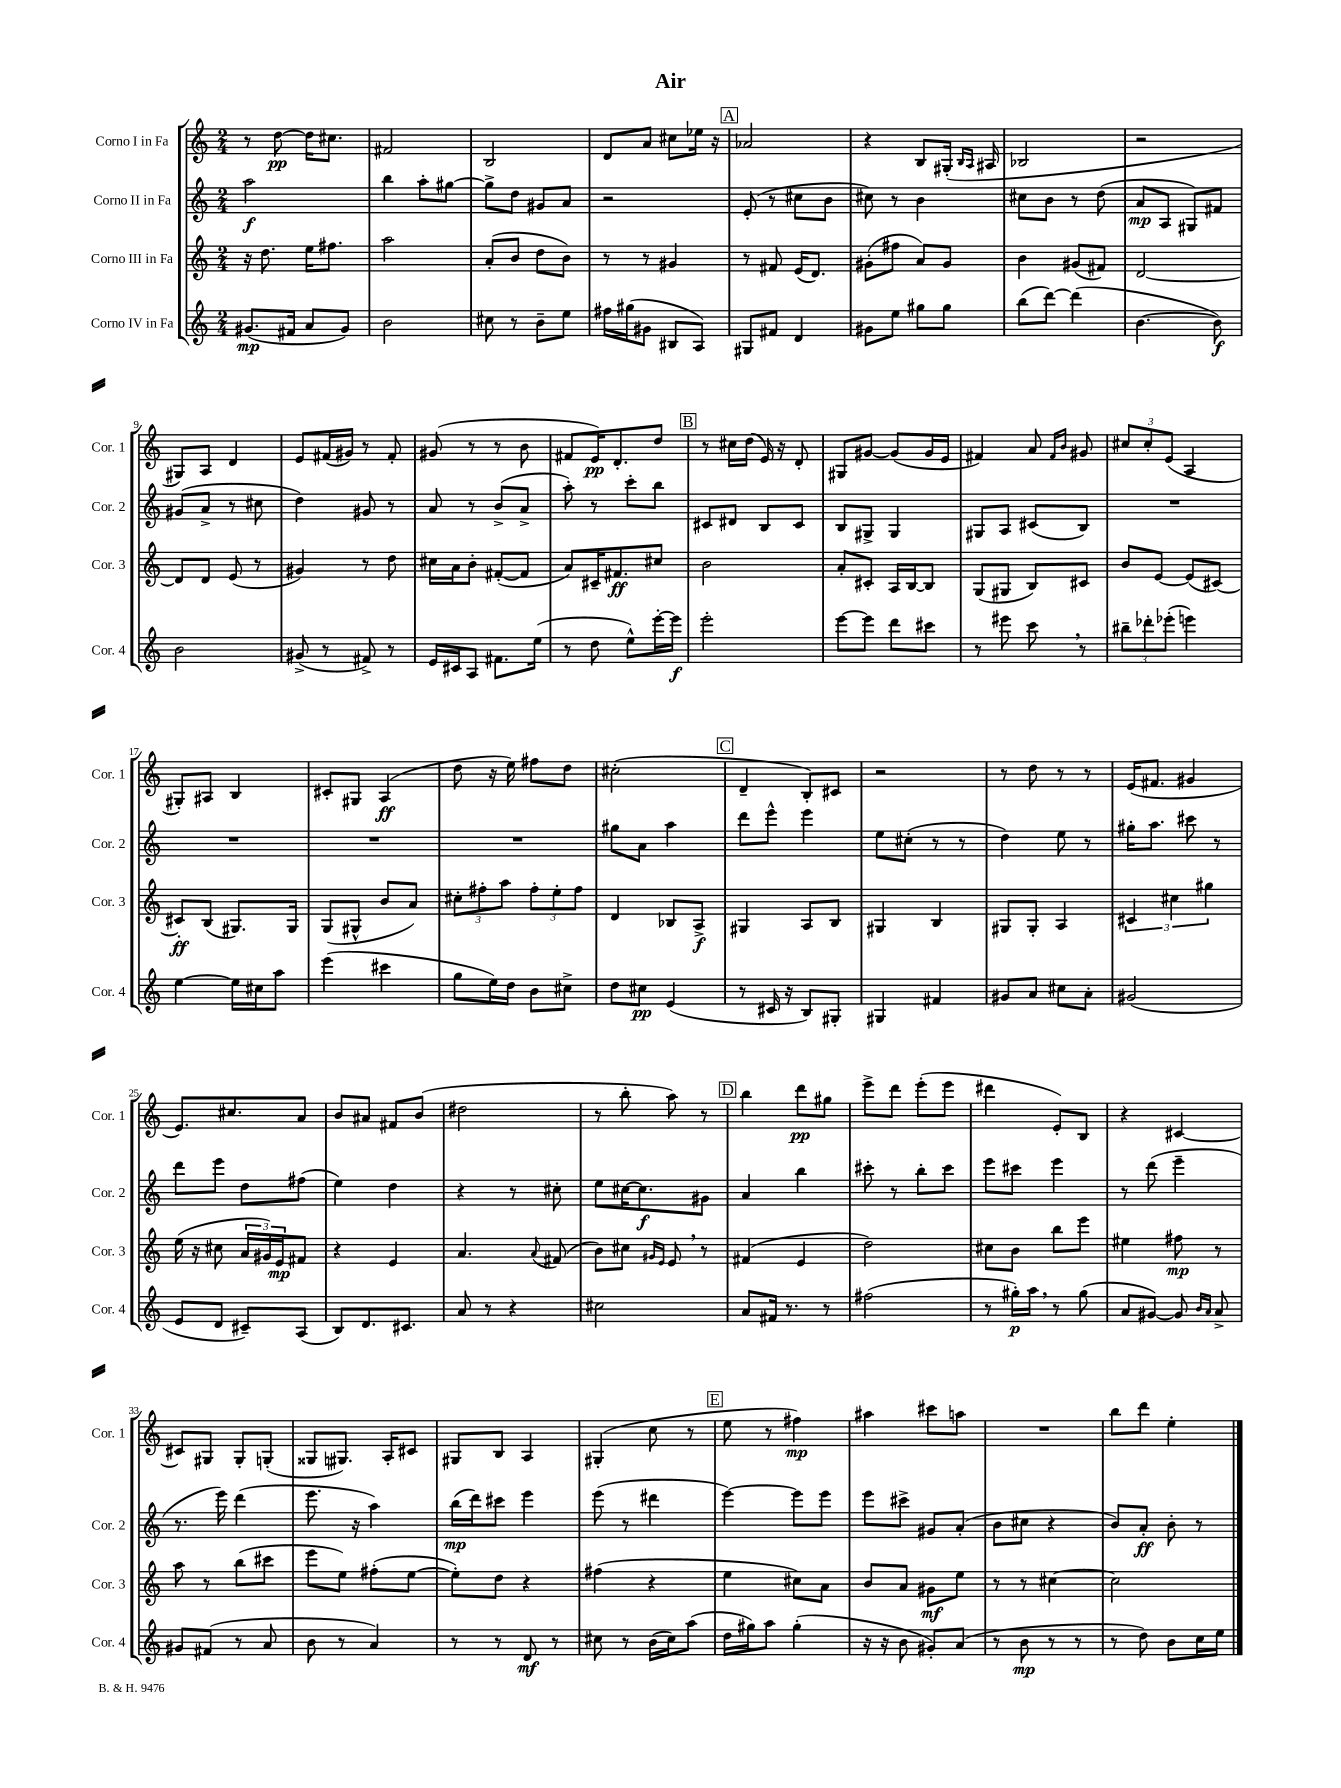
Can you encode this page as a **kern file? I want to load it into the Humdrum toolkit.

**kern	**dynam	**kern	**dynam	**kern	**dynam	**kern	**dynam
*part4	*part4	*part3	*part3	*part2	*part2	*part1	*part1
*staff4	*staff4	*staff3	*staff3	*staff2	*staff2	*staff1	*staff1
*I"Corno IV in Fa	*	*I"Corno III in Fa	*	*I"Corno II in Fa	*	*I"Corno I in Fa	*
*I'Cor. 4	*	*I'Cor. 3	*	*I'Cor. 2	*	*I'Cor. 1	*
*clefG2	*	*clefG2	*	*clefG2	*	*clefG2	*
*k[]	*	*k[]	*	*k[]	*	*k[]	*
*M2/4	*	*M2/4	*	*M2/4	*	*M2/4	*
=1	=1	=1	=1	=1	=1	=1	=1
(8.g#X/L	mp	16r	.	2aa\	f	8r	.
.	.	8.dd\	.	.	.	.	.
.	.	.	.	.	.	[8dd\	pp
16f#X/Jk	.	.	.	.	.	.	.
8a/L	.	16ee\KL	.	.	.	16dd\KL]	.
.	.	8.ff#X\J	.	.	.	8.cc#X\J	.
8g#/J)	.	.	.	.	.	.	.
=2	=2	=2	=2	=2	=2	=2	=2
2b\	.	2aa\	.	4bb\	.	2f#X/	.
.	.	.	.	8aa'\L	.	.	.
.	.	.	.	[8gg#X\J	.	.	.
=3	=3	=3	=3	=3	=3	=3	=3
8cc#X\	.	(8a'/L	.	8gg#^\L]	.	2B/	.
8r	.	8b/J	.	8dd\J	.	.	.
8b~\L	.	8dd\L	.	8g#X/L	.	.	.
8ee\J	.	8b\J)	.	8a/J	.	.	.
=4	=4	=4	=4	=4	=4	=4	=4
16ff#X\LL	.	8r	.	2r	.	8d/L	.
(16gg#X\J	.	.	.	.	.	.	.
8g#X\J	.	8r	.	.	.	8a/J	.
8B#X/L	.	4g#X/	.	.	.	8cc#X\L	.
8A/J)	.	.	.	.	.	16ee-X\Jk	.
.	.	.	.	.	.	16r	.
!!LO:REH:place=s1:t=A
=5	=5	=5	=5	=5	=5	=5	=5
8G#X/L	.	8r	.	(8e'/	.	2a-X/	.
8f#X/J	.	8f#X/	.	8r	.	.	.
4d/	.	(16e/KL	.	8cc#X\L	.	.	.
.	.	8.d/J)	.	.	.	.	.
.	.	.	.	8b\J	.	.	.
=6	=6	=6	=6	=6	=6	=6	=6
8g#X\L	.	(8g#X'\L	.	8cc#X\)	.	4r	.
8ee\J	.	8ff#X\J	.	8r	.	.	.
8gg#X\L	.	8a/L)	.	4b\	.	8B/L	.
8gg#\J	.	8g#/J	.	.	.	(16G#X'/Jk	.
.	.	.	.	.	.	16qqB/LL	.
.	.	.	.	.	.	16qqA/JJ	.
.	.	.	.	.	.	16A#X/	.
=7	=7	=7	=7	=7	=7	=7	=7
(8bb\L	.	4b\	.	8cc#X\L	.	2B-X/	.
[8ddd\J)	.	.	.	8b\J	.	.	.
(4ddd\]	.	(8g#X/L	.	8r	.	.	.
.	.	8f#X/J)	.	(8dd\	.	.	.
=8	=8	=8	=8	=8	=8	=8	=8
[4.b\	.	[2d/	.	8a/L	mp	2r	.
.	.	.	.	8A/J	.	.	.
.	.	.	.	8G#X/L)	.	.	.
8b\])	f	.	.	8f#X/J	.	.	.
!!LO:LB:g=z
=9	=9	=9	=9	=9	=9	=9	=9
2b\	.	8d/L]	.	(8g#X/L	.	8G#X/L)	.
.	.	8d/J	.	8a^/J	.	8A/J	.
.	.	(8e/	.	8r	.	4d/	.
.	.	8r	.	8cc#X\	.	.	.
=10	=10	=10	=10	=10	=10	=10	=10
(8g#X^/	.	4g#X/)	.	4dd\)	.	8e/L	.
8r	.	.	.	.	.	(16f#X/L	.
.	.	.	.	.	.	16g#X/JJ)	.
8f#X^/)	.	8r	.	8g#X/	.	8r	.
8r	.	8dd\	.	8r	.	8f#'/	.
=11	=11	=11	=11	=11	=11	=11	=11
16e/LL	.	16cc#X\LL	.	8a/	.	(8g#X/	.
16c#X/J	.	16a\J	.	.	.	.	.
8A/J	.	8b'\J	.	8r	.	8r	.
8.f#X\L	.	([8f#X'/L	.	(8b^/L	.	8r	.
.	.	8f#/J]	.	8a^/J	.	8b\	.
(16ee\Jk	.	.	.	.	.	.	.
=12	=12	=12	=12	=12	=12	=12	=12
8r	.	8a/L)	.	8aa'\)	.	8f#X/L	.
8dd\	.	16c#X~/K	.	8r	.	16e/K)	pp
.	.	8.f#X/	ff	.	.	8.d'/	.
8ee^^\L)	.	.	.	8ccc'\L	.	.	.
[16eee'\L	.	8cc#X/J	.	8bb\J	.	8dd/J	.
16eee\JJ]	f	.	.	.	.	.	.
!!LO:REH:place=s1:t=B
=13	=13	=13	=13	=13	=13	=13	=13
2eee'\	.	2b\	.	8c#X/L	.	8r	.
.	.	.	.	8d#X/J	.	16cc#X\LL	.
.	.	.	.	.	.	(16dd\JJ	.
.	.	.	.	8B/L	.	16e/)	.
.	.	.	.	.	.	16r	.
.	.	.	.	8c#/J	.	8d'/	.
=14	=14	=14	=14	=14	=14	=14	=14
[8eee\L	.	8a'/L	.	8B/L	.	8G#X/L	.
8eee\J]	.	8c#X'/J	.	8G#X^/J	.	[8g#X/J	.
8ddd\L	.	16A/LL	.	4G#/	.	(8g#/L]	.
.	.	[16B/J	.	.	.	.	.
8ccc#X\J	.	8B/J]	.	.	.	16g#/L	.
.	.	.	.	.	.	16e/JJ	.
=15	=15	=15	=15	=15	=15	=15	=15
8r	.	(8G/L	.	8G#X/L	.	4f#X/)	.
8eee#X\	.	8G#X/J	.	8A/J	.	.	.
8ccc,\	.	8B/L)	.	(8c#X/L	.	8a/	.
.	.	.	.	.	.	16qqf#/LL	.
.	.	.	.	.	.	16qqb/JJ	.
8r	.	8c#X/J	.	8B/J)	.	8g#X/	.
=16	=16	=16	=16	=16	=16	=16	=16
12bb#X~\L	.	8b/L	.	2r	.	12cc#X/L	.
12ddd-X'\	.	.	.	.	.	12cc#'/	.
.	.	[8e/J	.	.	.	.	.
(12eee-X'\J	.	.	.	.	.	(12e/J	.
4eeen\)	.	(8e/L]	.	.	.	4A/	.
.	.	[8c#X/J)	.	.	.	.	.
!!LO:LB:g=z
=17	=17	=17	=17	=17	=17	=17	=17
[4ee\	.	8c#X'/L]	ff	2r	.	8G#X'/L)	.
.	.	(8B/J	.	.	.	8A#X/J	.
16ee\LL]	.	8.G#X/L)	.	.	.	4B/	.
16cc#X\J	.	.	.	.	.	.	.
8aa\J	.	.	.	.	.	.	.
.	.	16G#/Jk	.	.	.	.	.
=18	=18	=18	=18	=18	=18	=18	=18
(4eee\	.	(8G/L	.	2r	.	8c#X'/L	.
.	.	8G#X^^/J	.	.	.	8G#X/J	.
4ccc#X\	.	8b/L	.	.	.	(4A/	ff
.	.	8a/J)	.	.	.	.	.
=19	=19	=19	=19	=19	=19	=19	=19
8gg\L	.	12cc#X'\L	.	2r	.	8dd\	.
.	.	12ff#X'\	.	.	.	.	.
16ee\L)	.	.	.	.	.	16r	.
.	.	12aa\J	.	.	.	.	.
16dd\JJ	.	.	.	.	.	16ee\)	.
8b\L	.	12ff#'\L	.	.	.	8ff#X\L	.
.	.	12ee'\	.	.	.	.	.
8cc#X^\J	.	.	.	.	.	8dd\J	.
.	.	12ff#\J	.	.	.	.	.
=20	=20	=20	=20	=20	=20	=20	=20
8dd\L	.	4d/	.	8gg#X\L	.	(2cc#X'\	.
8cc#X\J	pp	.	.	8a\J	.	.	.
(4e/	.	8B-X/L	.	4aa\	.	.	.
.	.	8A^/J	f	.	.	.	.
!!LO:REH:place=s1:t=C
=21	=21	=21	=21	=21	=21	=21	=21
8r	.	4G#X/	.	8ddd\L	.	4d~/	.
16c#X/	.	.	.	8eee^^\J	.	.	.
16r	.	.	.	.	.	.	.
8B/L)	.	8A/L	.	4eee\	.	8B'/L)	.
8G#X'/J	.	8B/J	.	.	.	8c#X/J	.
=22	=22	=22	=22	=22	=22	=22	=22
4G#X/	.	4G#X/	.	8ee\L	.	2r	.
.	.	.	.	(8cc#X'\J	.	.	.
4f#X/	.	4B/	.	8r	.	.	.
.	.	.	.	8r	.	.	.
=23	=23	=23	=23	=23	=23	=23	=23
8g#X/L	.	8G#X/L	.	4dd\)	.	8r	.
8a/J	.	8G#'/J	.	.	.	8dd\	.
8cc#X\L	.	4A/	.	8ee\	.	8r	.
8a'\J	.	.	.	8r	.	8r	.
=24	=24	=24	=24	=24	=24	=24	=24
(2g#X/	.	6c#X/	.	16gg#X'\KL	.	(16e/KL	.
.	.	.	.	8.aa\J	.	8.f#X/J	.
.	.	6cc#X\	.	.	.	.	.
.	.	.	.	8ccc#X\	.	4g#X/	.
.	.	6gg#X\	.	.	.	.	.
.	.	.	.	8r	.	.	.
!!LO:LB:g=z
=25	=25	=25	=25	=25	=25	=25	=25
8e/L	.	(16ee\	.	8ddd\L	.	8.e/L)	.
.	.	16r	.	.	.	.	.
8d/J	.	8cc#X\	.	8eee\J	.	.	.
.	.	.	.	.	.	8.cc#X/	.
8c#X~/L)	.	24a/LL	.	8dd\L	.	.	.
.	.	24g#X/)	.	.	.	.	.
.	.	24e/J	mp	.	.	.	.
(8A/J	.	8f#X/J	.	(8ff#X\J	.	8a/J	.
=26	=26	=26	=26	=26	=26	=26	=26
8B/L)	.	4r	.	4ee\)	.	8b/L	.
8.d/	.	.	.	.	.	8a#X/J	.
.	.	4e/	.	4dd\	.	8f#X/L	.
8.c#X/J	.	.	.	.	.	.	.
.	.	.	.	.	.	(8b/J	.
=27	=27	=27	=27	=27	=27	=27	=27
8a/	.	4.a/	.	4r	.	2dd#X\	.
8r	.	.	.	.	.	.	.
4r	.	.	.	8r	.	.	.
.	.	8qqa/	.	.	.	.	.
.	.	(8f#X/	.	8cc#X'\	.	.	.
=28	=28	=28	=28	=28	=28	=28	=28
2cc#X\	.	8b\L)	.	8ee\L	.	8r	.
.	.	8cc#X\J	.	[16cc#X\K	.	8bb'\	.
.	.	.	.	8.cc#\]	f	.	.
.	.	16qqg#X/LL	.	.	.	.	.
.	.	16qqe/JJ	.	.	.	.	.
.	.	8e,/	.	.	.	8aa\)	.
.	.	8r	.	8g#X\J	.	8r	.
!!LO:REH:place=s1:t=D
=29	=29	=29	=29	=29	=29	=29	=29
8a/L	.	(4f#X/	.	4a/	.	4bb\	.
16f#X/Jk	.	.	.	.	.	.	.
8.r	.	.	.	.	.	.	.
.	.	4e/	.	4bb\	.	8ddd\L	pp
8r	.	.	.	.	.	8gg#X\J	.
=30	=30	=30	=30	=30	=30	=30	=30
(2ff#X\	.	2dd\)	.	8ccc#X'\	.	8eee^\L	.
.	.	.	.	8r	.	8ddd\J	.
.	.	.	.	8bb'\L	.	(8eee'\L	.
.	.	.	.	8ccc#\J	.	8eee\J	.
=31	=31	=31	=31	=31	=31	=31	=31
8r	.	8cc#X\L	.	8eee\L	.	4ddd#X\	.
16gg#X'\LL)	p	8b\J	.	8ccc#X\J	.	.	.
16aa,\JJ	.	.	.	.	.	.	.
8r	.	8bb\L	.	4eee\	.	8e'/L)	.
(8gg#\	.	8eee\J	.	.	.	8B/J	.
=32	=32	=32	=32	=32	=32	=32	=32
8a/L	.	4ee#X\	.	8r	.	4r	.
[8g#X/J)	.	.	.	(8ddd\	.	.	.
8g#/]	.	8ff#X\	mp	4eee~\	.	[4c#X/	.
16qqb/LL	.	.	.	.	.	.	.
16qqa/JJ	.	.	.	.	.	.	.
8a^/	.	8r	.	.	.	.	.
!!LO:LB:g=z
=33	=33	=33	=33	=33	=33	=33	=33
8g#X/L	.	8aa\	.	8.r	.	8c#X/L]	.
(8f#X/J	.	8r	.	.	.	8G#X/J	.
.	.	.	.	16eee\)	.	.	.
8r	.	(8bb\L	.	(4ddd\	.	8G#'/L	.
8a/	.	8ccc#X\J	.	.	.	(8Gn'/J	.
=34	=34	=34	=34	=34	=34	=34	=34
8b\	.	8eee\L	.	8.eee\	.	8G##X/L	.
8r	.	8ee\J)	.	.	.	8.G#X/J)	.
.	.	.	.	16r	.	.	.
4a/)	.	(8ff#X'\L	.	4aa\)	.	.	.
.	.	.	.	.	.	16A'/KL	.
.	.	[8ee\J	.	.	.	8c#X/J	.
=35	=35	=35	=35	=35	=35	=35	=35
8r	.	8ee'\L])	.	(16bb\LL	mp	8G#X/L	.
.	.	.	.	16ddd\J)	.	.	.
8r	.	8dd\J	.	8ccc#X\J	.	8B/J	.
8d/	mf	4r	.	4eee\	.	4A/	.
8r	.	.	.	.	.	.	.
=36	=36	=36	=36	=36	=36	=36	=36
8cc#X\	.	(4ff#X\	.	(8eee\	.	(4G#X'/	.
8r	.	.	.	8r	.	.	.
(16b\LL	.	4r	.	4ddd#X\	.	8cc\	.
16cc#\J)	.	.	.	.	.	.	.
(8aa\J	.	.	.	.	.	8r	.
!!LO:REH:place=s1:t=E
=37	=37	=37	=37	=37	=37	=37	=37
16dd\LL	.	4ee\	.	[4eee\)	.	8ee\	.
16gg#X\J)	.	.	.	.	.	.	.
8aa\J	.	.	.	.	.	8r	.
(4gg#'\	.	8cc#X\L)	.	8eee\L]	.	4ff#X\)	mp
.	.	8a\J	.	8eee\J	.	.	.
=38	=38	=38	=38	=38	=38	=38	=38
16r	.	8b/L	.	8eee\L	.	4aa#X\	.
16r	.	.	.	.	.	.	.
8b\	.	8a/J	.	8ccc#X^\J	.	.	.
8g#X'/L)	.	8g#X\L	mf	8g#X/L	.	8ccc#X\L	.
(8a/J	.	8ee\J	.	(8a'/J	.	8aan\J	.
=39	=39	=39	=39	=39	=39	=39	=39
8r	.	8r	.	8b\L	.	2r	.
8b\	mp	8r	.	8cc#X\J	.	.	.
8r	.	[4cc#X\	.	4r	.	.	.
8r	.	.	.	.	.	.	.
=40	=40	=40	=40	=40	=40	=40	=40
8r	.	2cc#\]	.	8b/L)	.	8bb\L	.
8dd\)	.	.	.	8a'/J	ff	8ddd\J	.
8b\L	.	.	.	8b'\	.	4ee'\	.
16cc\L	.	.	.	8r	.	.	.
16ee\JJ	.	.	.	.	.	.	.
==	==	==	==	==	==	==	==
*-	*-	*-	*-	*-	*-	*-	*-
